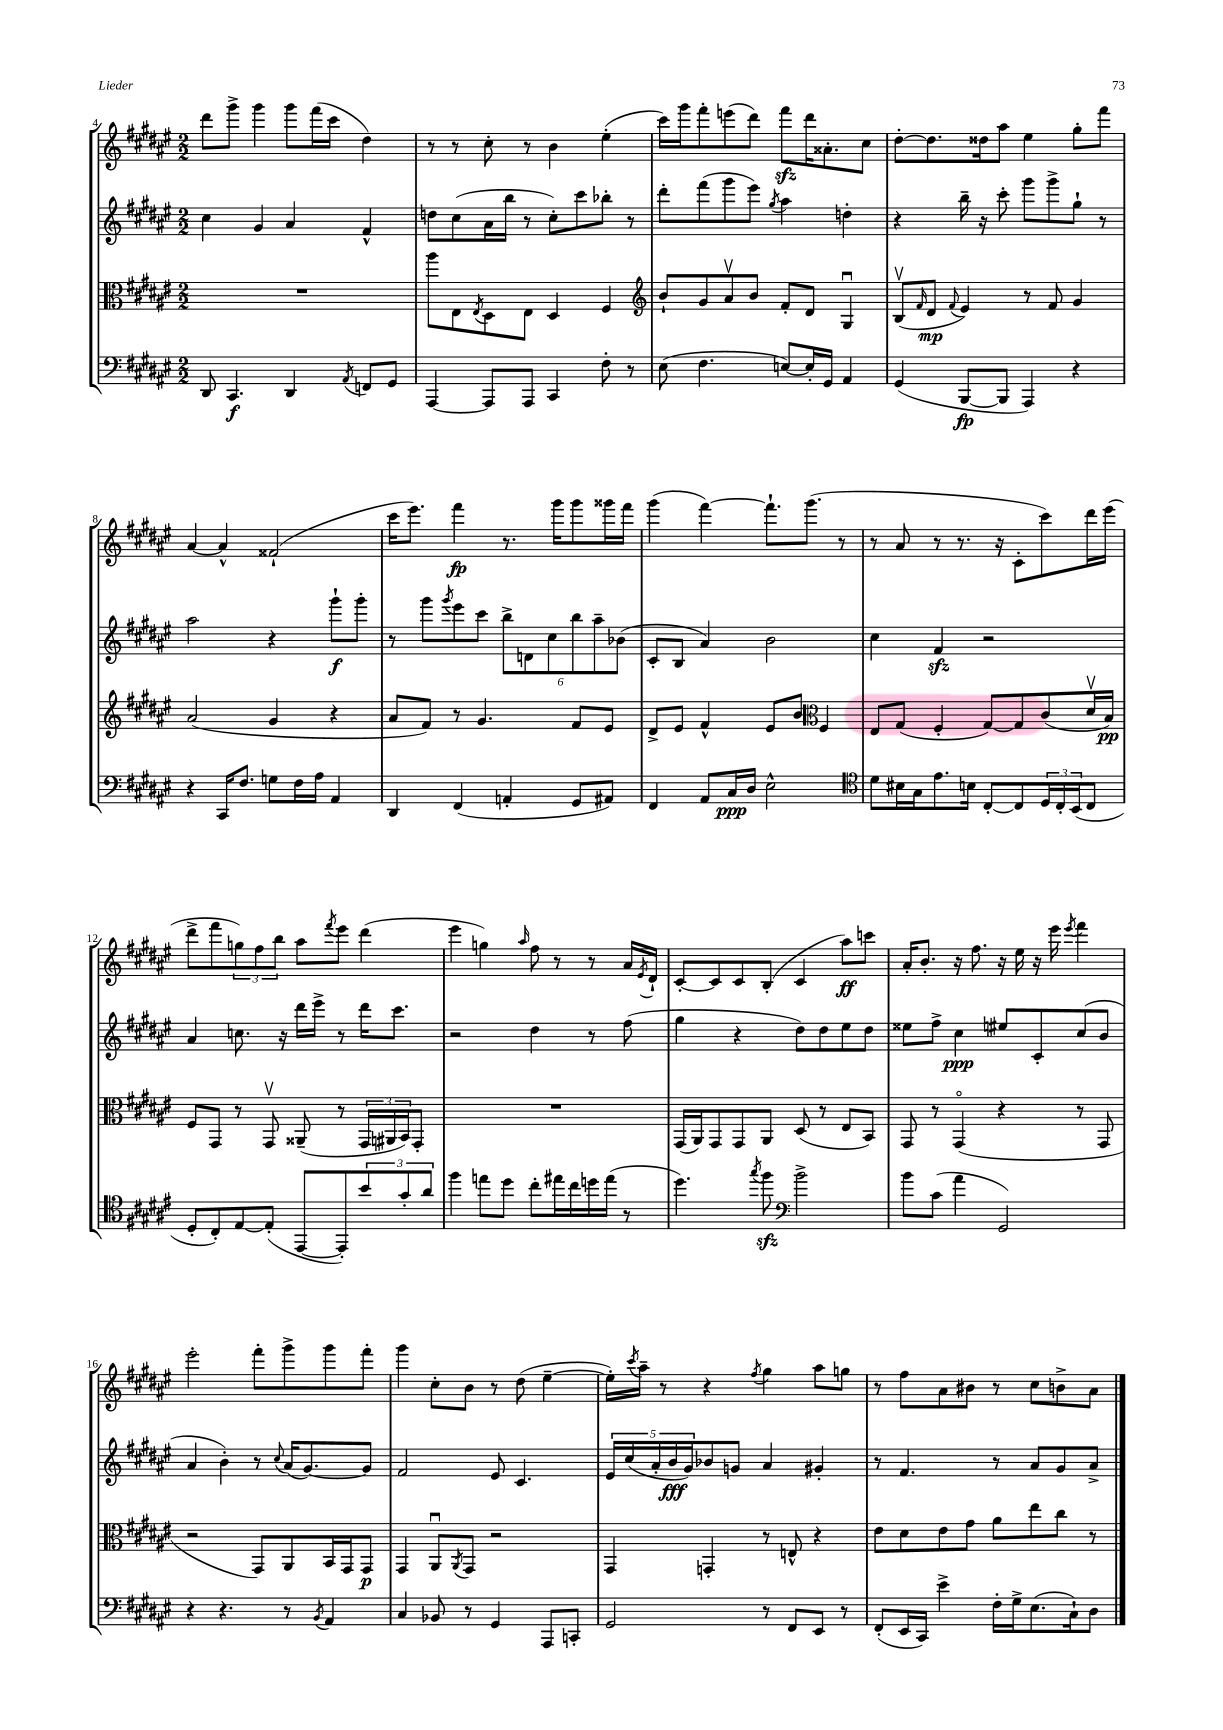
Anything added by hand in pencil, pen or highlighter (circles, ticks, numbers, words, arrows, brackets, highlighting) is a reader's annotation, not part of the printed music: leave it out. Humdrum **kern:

**kern	**dynam	**kern	**dynam	**kern	**dynam	**kern	**dynam
*part4	*part4	*part3	*part3	*part2	*part2	*part1	*part1
*staff4	*staff4	*staff3	*staff3	*staff2	*staff2	*staff1	*staff1
*clefF4	*	*clefC3	*	*clefG2	*	*clefG2	*
*k[f#c#g#d#a#e#]	*	*k[f#c#g#d#a#e#]	*	*k[f#c#g#d#a#e#]	*	*k[f#c#g#d#a#e#]	*
*M2/2	*	*M2/2	*	*M2/2	*	*M2/2	*
=4	=4	=4	=4	=4	=4	=4	=4
8DD#/	.	1r	.	4cc#\	.	8ddd#\L	.
4.CC#/	f	.	.	.	.	8ggg#^\J	.
.	.	.	.	4g#/	.	4ggg#\	.
4DD#/	.	.	.	4a#/	.	8ggg#\L	.
.	.	.	.	.	.	(16fff#\L	.
.	.	.	.	.	.	16ccc#\JJ	.
8qAA#/	.	.	.	.	.	.	.
8FFn/L	.	.	.	4f#^^/	.	4dd#\)	.
8GG#/J	.	.	.	.	.	.	.
=5	=5	=5	=5	=5	=5	=5	=5
[4AAA#/	.	8aa#\L	.	8ddn\L	.	8r	.
.	.	8E#\	.	(8cc#\	.	8r	.
.	.	8qE#/	.	.	.	.	.
8AAA#/L]	.	8D#\	.	16a#\L	.	8cc#'\	.
.	.	.	.	16bb\JJ	.	.	.
8AAA#/J	.	8E#\J	.	8r	.	8r	.
4CC#/	.	4D#/	.	8cc#'\L)	.	4b\	.
.	.	.	.	8ccc#\	.	.	.
8F#'\	.	4F#/	.	8bb-X'\J	.	(4ee#'\	.
8r	.	.	.	8r	.	.	.
=6	=6	=6	=6	=6	=6	=6	=6
*	*	*clefG2	*	*	*	*	*
(8E#\	.	8b`/L	.	8ddd#'\L	.	16ccc#\LL)	.
.	.	.	.	.	.	16ggg#\J	.
4.F#\	.	8g#/	.	(8fff#\	.	8fff#'\	.
.	.	8a#v/	.	8ggg#\	.	(8eeen\	.
.	.	8b/J	.	8eee#\J)	.	8ddd#\J)	.
.	.	.	.	8qgg#/	.	.	.
[8En/L)	.	8f#'/L	.	4aa#\	.	8fff#zz\L	.
16E'/L]	.	8d#/J	.	.	.	16ddd#\K	.
16GG#/JJ	.	.	.	.	.	8.a##X'\	.
4AA#/	.	4G#u/	.	4ddn'\	.	.	.
.	.	.	.	.	.	8cc#\J	.
=7	=7	=7	=7	=7	=7	=7	=7
(4GG#/	.	(8Bv/L	.	4r	.	[8dd#'\L	.
.	.	16qqf#/	.	.	.	.	.
.	.	8d#/J	mp	.	.	8.dd#\]	.
.	.	8qqf#/	.	.	.	.	.
[8BBB/L	fp	4e#/)	.	16bb~\	.	.	.
.	.	.	.	16r	.	16dd##X\k	.
8BBB/J]	.	.	.	8ccc#'\	.	8aa#\J	.
4AAA#/)	.	8r	.	8ggg#\L	.	4ee#\	.
.	.	8f#/	.	8ggg#^\	.	.	.
4r	.	4g#/	.	8gg#`\J	.	8gg#'\L	.
.	.	.	.	8r	.	8fff#\J	.
!!LO:LB:g=z
=8	=8	=8	=8	=8	=8	=8	=8
4r	.	(2a#/	.	2aa#\	.	[4a#/	.
16CC#/KL	.	.	.	.	.	4a#^^/]	.
8.F#/J	.	.	.	.	.	.	.
8Gn\L	.	4g#/	.	4r	.	(2f##X`/	.
16F#\L	.	.	.	.	.	.	.
16A#\JJ	.	.	.	.	.	.	.
4AA#/	.	4r	.	8ggg#`\L	f	.	.
.	.	.	.	8ggg#'\J	.	.	.
=9	=9	=9	=9	=9	=9	=9	=9
4DD#/	.	8a#/L	.	8r	.	16ccc#\KL	.
.	.	.	.	.	.	8.eee#\J)	.
.	.	8f#/J)	.	8ggg#\L	.	.	.
.	.	.	.	8qggg#/	.	.	.
(4FF#/	.	8r	.	8eee#\	.	4fff#\	fp
.	.	4.g#/	.	8ccc#\J	.	.	.
4AAn'/	.	.	.	12bb^\L	.	8.r	.
.	.	.	.	12dn\	.	.	.
.	.	.	.	12cc#\	.	.	.
.	.	.	.	.	.	16ggg#\KL	.
8GG#/L	.	8f#/L	.	12bb\	.	8ggg#\	.
.	.	.	.	12aa#~\	.	.	.
8AA#X/J)	.	8e#/J	.	.	.	16ggg##X\L	.
.	.	.	.	(12b-X\J	.	.	.
.	.	.	.	.	.	16fff#\JJ	.
=10	=10	=10	=10	=10	=10	=10	=10
4FF#/	.	8d#^/L	.	8c#'/L	.	(4ggg#\	.
.	.	8e#/J	.	8B/J	.	.	.
8AA#/L	.	4f#^^/	.	4a#/)	.	[4fff#\)	.
16C#/L	ppp	.	.	.	.	.	.
16D#/JJ	.	.	.	.	.	.	.
2E#^^\	.	8e#/L	.	2b\	.	8.fff#`\L]	.
.	.	8b/J	.	.	.	.	.
.	.	.	.	.	.	(8.ggg#\J	.
*	*	*clefC3	*	*	*	*	*
.	.	4F#/	.	.	.	.	.
.	.	.	.	.	.	8r	.
=11	=11	=11	=11	=11	=11	=11	=11
*clefC4	*	*	*	*	*	*	*
8d#\L	.	8E#/L	.	4cc#\	.	8r	.
16B#X\L	.	(8G#/J	.	.	.	8a#/	.
16G#\J	.	.	.	.	.	.	.
8.e#\	.	4F#'/	.	4f#zz/	.	8r	.
.	.	.	.	.	.	8.r	.
16Bn\Jk	.	.	.	.	.	.	.
[8C#'/L	.	[8G#/L)	.	2r	.	.	.
.	.	.	.	.	.	16r	.
8C#/]	.	8G#/]	.	.	.	8c#'\L	.
24D#/L	.	(8c#/	.	.	.	8ccc#\)	.
24C#'/	.	.	.	.	.	.	.
(24BB/J	.	.	.	.	.	.	.
8C#/J	.	16d#v/L	.	.	.	16ddd#\L	.
.	.	16B/JJ)	pp	.	.	(16eee#\JJ	.
!!LO:LB:g=z
=12	=12	=12	=12	=12	=12	=12	=12
8D#'/L	.	8F#/L	.	4a#/	.	8ddd#^\L	.
8C#'/)	.	8GG#/J	.	.	.	8fff#\	.
[8E#/	.	8r	.	8.ccn\	.	12ggn\)	.
.	.	.	.	.	.	12ff#\	.
(8E#'/J]	.	8GG#v/	.	.	.	.	.
.	.	.	.	.	.	12bb\J	.
.	.	.	.	16r	.	.	.
[8EE#/L	.	(8AA##X~/	.	16ddd#\LL	.	8aa#\L	.
.	.	.	.	16eee#^\JJ	.	.	.
.	.	.	.	.	.	8qfff#/	.
8EE#'/])	.	8r	.	8r	.	8eee#\J	.
12b/	.	24GG#/LL	.	16ddd#\KL	.	(4ddd#\	.
.	.	24AA#X/	.	.	.	.	.
.	.	.	.	8.ccc#\J	.	.	.
12g#'/	.	24BB/J)	.	.	.	.	.
.	.	8GG#'/J	.	.	.	.	.
12a#/J	.	.	.	.	.	.	.
=13	=13	=13	=13	=13	=13	=13	=13
4ff#\	.	1r	.	2r	.	4eee#\	.
8een\L	.	.	.	.	.	4ggn\)	.
8dd#\J	.	.	.	.	.	.	.
.	.	.	.	.	.	16qqaa#/	.
8cc#'\L	.	.	.	4dd#\	.	8ff#\	.
16ee#X\L	.	.	.	.	.	8r	.
16cc#\	.	.	.	.	.	.	.
16ddn\	.	.	.	8r	.	8r	.
(16ee#\JJ	.	.	.	.	.	.	.
8r	.	.	.	(8ff#\	.	16a#/LL	.
.	.	.	.	.	.	8qe#/	.
.	.	.	.	.	.	16d#`/JJ	.
=14	=14	=14	=14	=14	=14	=14	=14
4.dd#\)	.	(16GG#/LL	.	4gg#\	.	[8c#'/L	.
.	.	16AA#/J)	.	.	.	.	.
.	.	8GG#/	.	.	.	8c#/]	.
.	.	8GG#/	.	4r	.	8c#/	.
8qgg#/	.	.	.	.	.	.	.
8ff#zz\	.	8AA#/J	.	.	.	(8B'/J	.
*clefF4	*	*	*	*	*	*	*
2b^\	.	(8D#/	.	8dd#\L)	.	4c#/	.
.	.	8r	.	8dd#\	.	.	.
.	.	8E#/L	.	8ee#\	.	8aa#\L)	ff
.	.	8BB/J)	.	8dd#\J	.	8cccn\J	.
=15	=15	=15	=15	=15	=15	=15	=15
8b\L	.	8GG#/	.	8ee##X\L	.	16a#'/KL	.
.	.	.	.	.	.	8.b'/J	.
(8c#\J	.	8r	.	8ff#^\J	.	.	.
4a#\	.	(4GG#/	.	4cc#\	ppp	16r	.
.	.	.	.	.	.	8.ff#\	.
2GG#/)	.	4r	.	8ee#X/L	.	16r	.
.	.	.	.	.	.	16ee#\	.
.	.	.	.	8c#'/	.	16r	.
.	.	.	.	.	.	16eee#\	.
.	.	.	.	.	.	8qeee#/	.
.	.	8r	.	(8cc#/	.	4fff#\	.
.	.	8GG#/	.	8b/J	.	.	.
!!LO:LB:g=z
=16	=16	=16	=16	=16	=16	=16	=16
4r	.	2r	.	4a#/	.	2eee#'\	.
4.r	.	.	.	4b'\)	.	.	.
.	.	8GG#/L)	.	8r	.	8fff#'\L	.
.	.	.	.	8qqcc#/	.	.	.
8r	.	8AA#/	.	(16a#/KL	.	8ggg#^\	.
.	.	.	.	[8.g#/)	.	.	.
8qBB/	.	.	.	.	.	.	.
4AA#/	.	16BB/L	.	.	.	8ggg#\	.
.	.	16GG#/J	.	.	.	.	.
.	.	8GG#/J	p	8g#/J]	.	8fff#'\J	.
=17	=17	=17	=17	=17	=17	=17	=17
4C#/	.	4GG#/	.	2f#/	.	4ggg#\	.
8BB-X/	.	8AA#u/L	.	.	.	8cc#'\L	.
.	.	8qAA#/	.	.	.	.	.
8r	.	8GG#/J	.	.	.	8b\J	.
4GG#/	.	2r	.	8e#/	.	8r	.
.	.	.	.	4.c#/	.	(8dd#\	.
8AAA#/L	.	.	.	.	.	[4ee#~\	.
8CCn'/J	.	.	.	.	.	.	.
=18	=18	=18	=18	=18	=18	=18	=18
2GG#/	.	4GG#/	.	20e#/LL	.	16ee#'\LL])	.
.	.	.	.	(20cc#/	.	.	.
.	.	.	.	.	.	8qccc#/	.
.	.	.	.	.	.	16aa#~\JJ	.
.	.	.	.	20a#'/	.	.	.
.	.	.	.	.	.	8r	.
.	.	.	.	20b/	fff	.	.
.	.	.	.	20g#/J)	.	.	.
.	.	4GGn'/	.	8b-X/	.	4r	.
.	.	.	.	8gn/J	.	.	.
.	.	.	.	.	.	8qff#/	.
8r	.	8r	.	4a#/	.	4gg#\	.
8FF#/L	.	8En^^/	.	.	.	.	.
8EE#/J	.	4r	.	4g#X'/	.	8aa#\L	.
8r	.	.	.	.	.	8ggn\J	.
=19	=19	=19	=19	=19	=19	=19	=19
(8FF#'/L	.	8e#\L	.	8r	.	8r	.
16EE#/L	.	8d#\	.	4.f#/	.	8ff#\L	.
16CC#/JJ)	.	.	.	.	.	.	.
4e#^\	.	8e#\	.	.	.	8a#\	.
.	.	8g#\J	.	.	.	8b#X\J	.
16F#'\LL	.	8a#\L	.	8r	.	8r	.
16G#^\J	.	.	.	.	.	.	.
(8.E#\	.	8ee#\	.	8a#/L	.	8cc#\L	.
.	.	8cc#\J	.	8g#/	.	8bn^\	.
16C#`\k)	.	.	.	.	.	.	.
8D#\J	.	8r	.	8a#^/J	.	8a#\J	.
==	==	==	==	==	==	==	==
*-	*-	*-	*-	*-	*-	*-	*-
